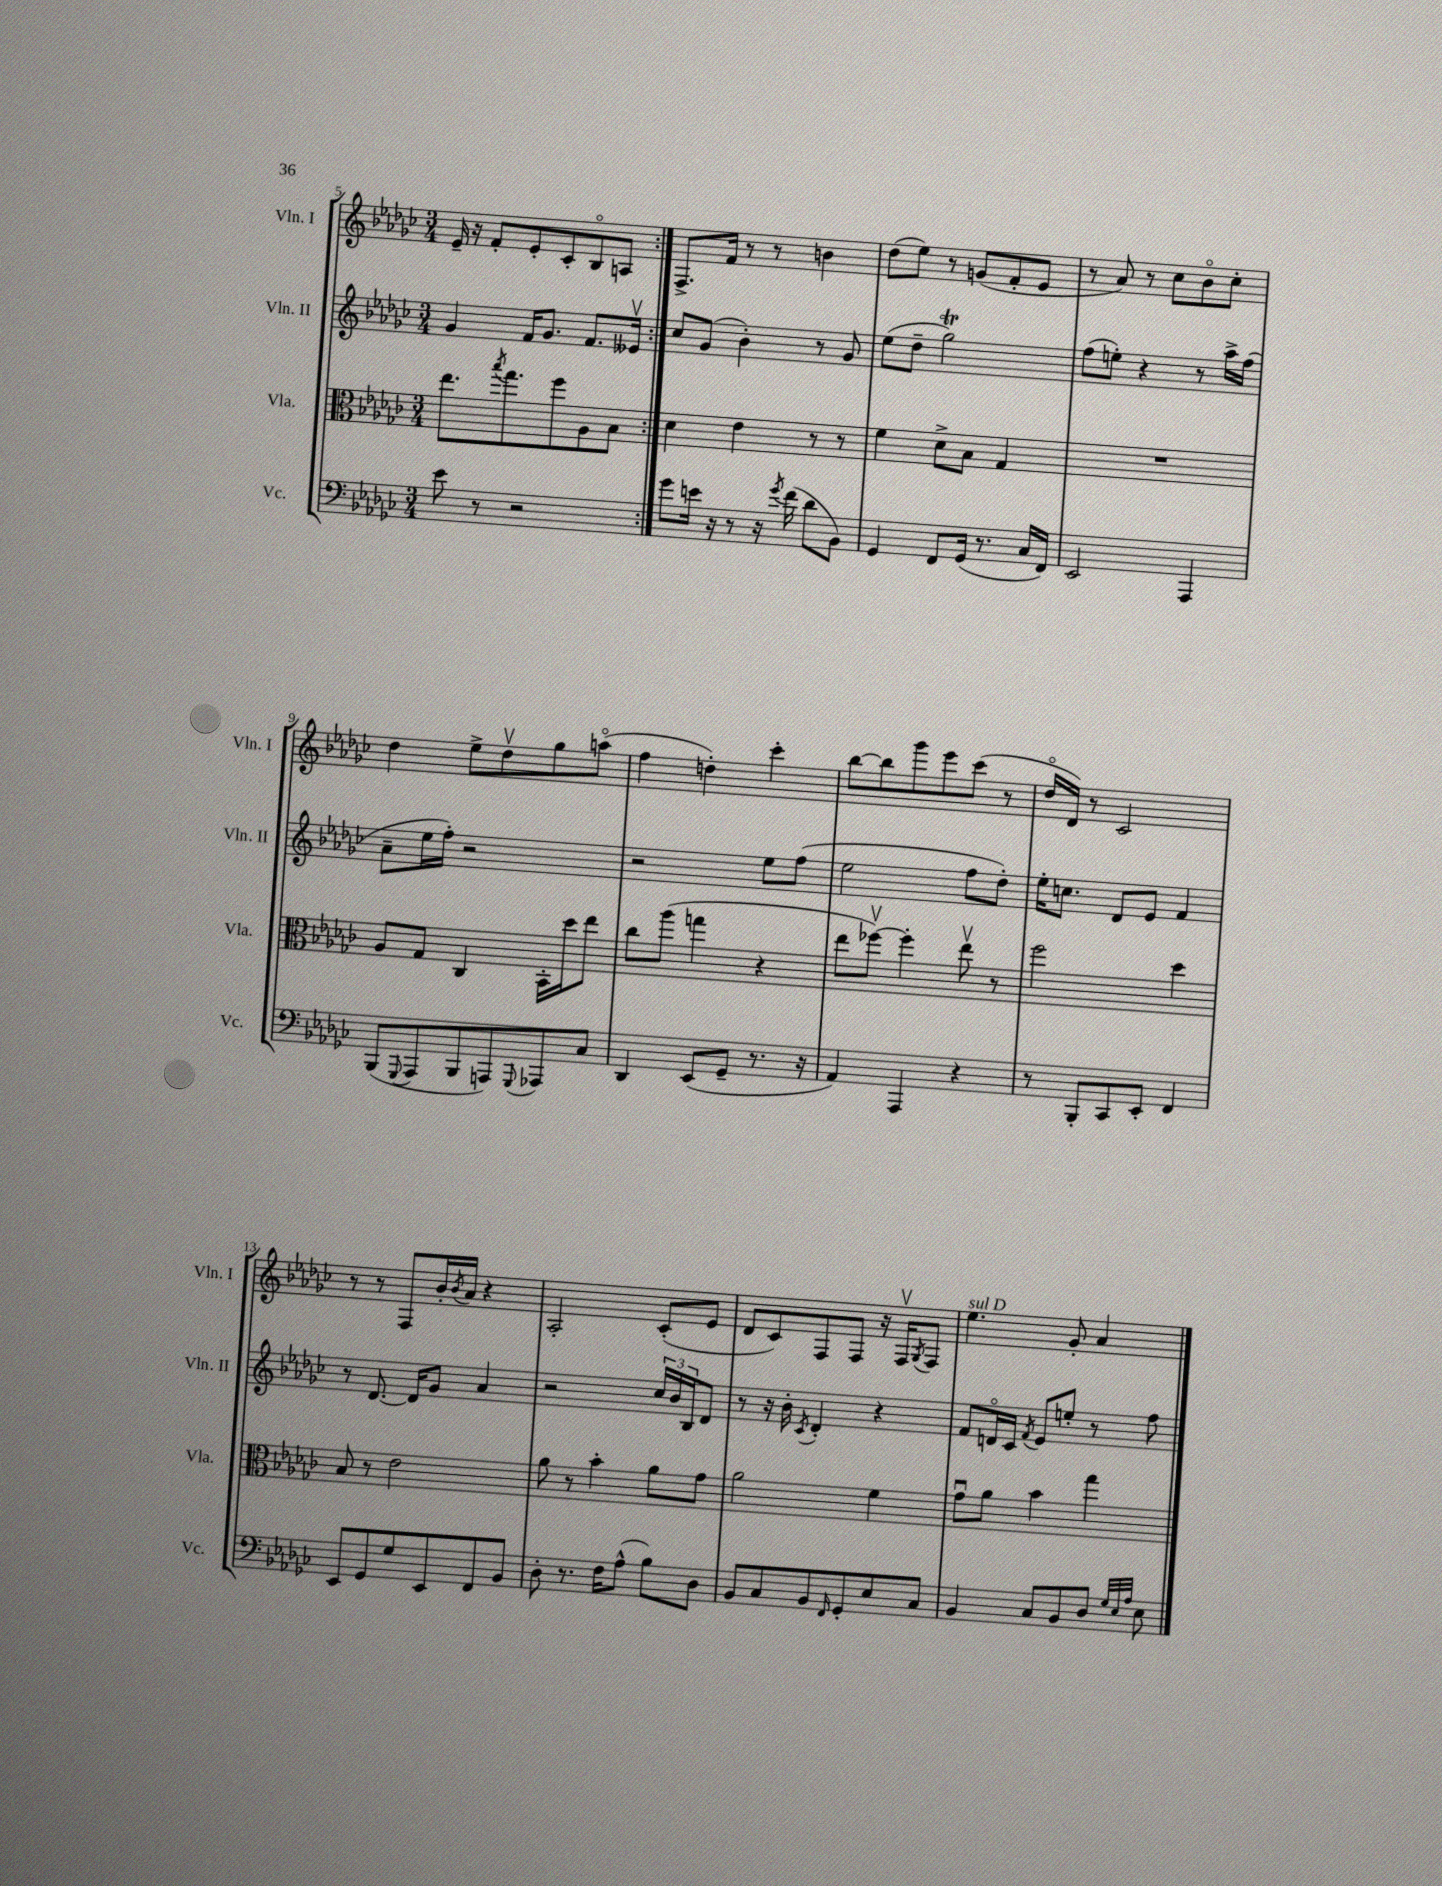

**kern	**kern	**kern	**kern
*part4	*part3	*part2	*part1
*staff4	*staff3	*staff2	*staff1
*I"Vc.	*I"Vla.	*I"Vln. II	*I"Vln. I
*I'Vc.	*I'Vla.	*I'Vln. II	*I'Vln. I
*clefF4	*clefC3	*clefG2	*clefG2
*k[b-e-a-d-g-c-]	*k[b-e-a-d-g-c-]	*k[b-e-a-d-g-c-]	*k[b-e-a-d-g-c-]
*M3/4	*M3/4	*M3/4	*M3/4
=5	=5	=5	=5
8e-\	8.ee-\L	4g-/	16e-~/
.	.	.	16r
8r	.	.	8f'/L
.	8qbb-/	.	.
.	8.gg-\	.	.
2r	.	16f/KL	8e-'/
.	.	8.g-/J	.
.	8ff\	.	8c-'/
.	8A-\	8.f/L	8B-/
.	8B-\J	.	8An/J
.	.	16e--Xv/Jk	.
=6:|!	=6:|!	=6:|!	=6:|!
8g-\L	4d-\	8cc-/L	8.F^/L
16en\Jk	.	(8g-/J	.
16r	.	.	16f/Jk
8r	4e-\	4b-'\)	8r
16r	.	.	8r
8qg-/	.	.	.
(16f\	.	.	.
8d-\L	8r	8r	4bn\
8BB-\J)	8r	8g-/	.
=7	=7	=7	=7
4GG-/	4f\	(8ee-\L	(8dd-\L
.	.	8dd-~\J	8ee-\J)
8FF/L	8d-^\L	2gg-T\)	8r
(16GG-/Jk	8B-\J	.	(8gn/L
8.r	.	.	.
.	4G-/	.	8f'/
16C-/LL	.	.	8e-/J
16FF/JJ)	.	.	.
=8	=8	=8	=8
2EE-/	2.r	(8ff\L	8r
.	.	8een'\J)	8a-/)
.	.	4r	8r
.	.	.	8cc-\L
4AAA-/	.	8r	8b-\
.	.	16aa-^\LL	8cc-'\J
.	.	(16ff\JJ	.
!!LO:LB:g=z
=9	=9	=9	=9
(8BBB-/L	8A-/L	8a-~\L	4dd-\
8qqGGG-/	.	.	.
8AAA-/	8G-/J	16ee-\L	.
.	.	16ff'\JJ)	.
8BBB-/	4C-/	2r	8ee-^\L
8AAAn/)	.	.	8dd-v\
8qqGGG-/	.	.	.
8AAA-X/	16BB-'\LL	.	8gg-\
.	16dd-\J	.	.
8C-/J	8ee-\J	.	(8aan\J
=10	=10	=10	=10
4DD-/	8cc-\L	2r	4ff\
.	(8aa-\J	.	.
(8EE-/L	4ggn\	.	4ddn'\)
8GG-~/J	.	.	.
8.r	4r	8ee-\L	4ccc-'\
.	.	(8ff\J	.
16r	.	.	.
=11	=11	=11	=11
4AA-/)	8ee-\L	2ee-\	[8bb-\L
.	[8ff-Xv\J)	.	8bb-\]
4AAA-/	4ff-'\]	.	8ggg-\
.	.	.	8eee-\
4r	8ee-v\	8ff\L	(8ccc-\J
.	8r	8dd-'\J)	8r
=12	=12	=12	=12
8r	2ff\	16ee-'\KL	16dd-/LL
.	.	8.ccn\J	16d-/JJ)
8BBB-'/L	.	.	8r
8CC-/	.	8d-/L	2c-/
8EE-'/J	.	8e-/J	.
4FF/	4dd-\	4f/	.
!!LO:LB:g=z
=13	=13	=13	=13
8EE-/L	8B-/	8r	8r
8GG-/	8r	[8.d-/	8r
8G-/	2e-\	.	8F/L
.	.	16d-/KL]	.
8EE-/	.	8g-/J	16b-'/L
.	.	.	8qb-/
.	.	.	16a-/JJ
8FF/	.	4a-/	4r
8BB-/J	.	.	.
=14	=14	=14	=14
8D-'\	8a-\	2r	2A-'/
8.r	8r	.	.
.	4b-'\	.	.
16F\KL	.	.	.
(8A-^^\J	.	.	.
8B-\L)	8a-\L	24cc-/LL	(8c-'/L
.	.	24b-/	.
.	.	24B-/J	.
8D-\J	8g-\J	8d-/J	8e-/J
=15	=15	=15	=15
8BB-/L	2a-\	8r	8d-/L
8C-/	.	16r	8c-/)
.	.	16b-'\	.
.	.	8qc-/	.
8BB-/	.	4d-'/	8F/
16qqFF/	.	.	.
8GG-'/	.	.	8F/J
8E-/	4f\	4r	16r
.	.	.	16Fv/KL
.	.	.	8qG-/
8C-/J	.	.	8F/J
=16	=16	=16	=16
!	!	!	!LO:TX:a:i:t=sul D
4BB-/	8g-u\L	8f/L	4.ee-\
.	8a-\J	16dn/L	.
.	.	16c-/JJ	.
.	.	8qf/	.
8C-/L	4b-\	8e-/L	.
8BB-/	.	8een'/J	8g-'/
8D-/J	4gg-\	8r	4a-/
32qqG-/LLL	.	.	.
32qqE-/	.	.	.
32qqA-/JJJ	.	.	.
8E-\	.	8ff\	.
==	==	==	==
*-	*-	*-	*-
